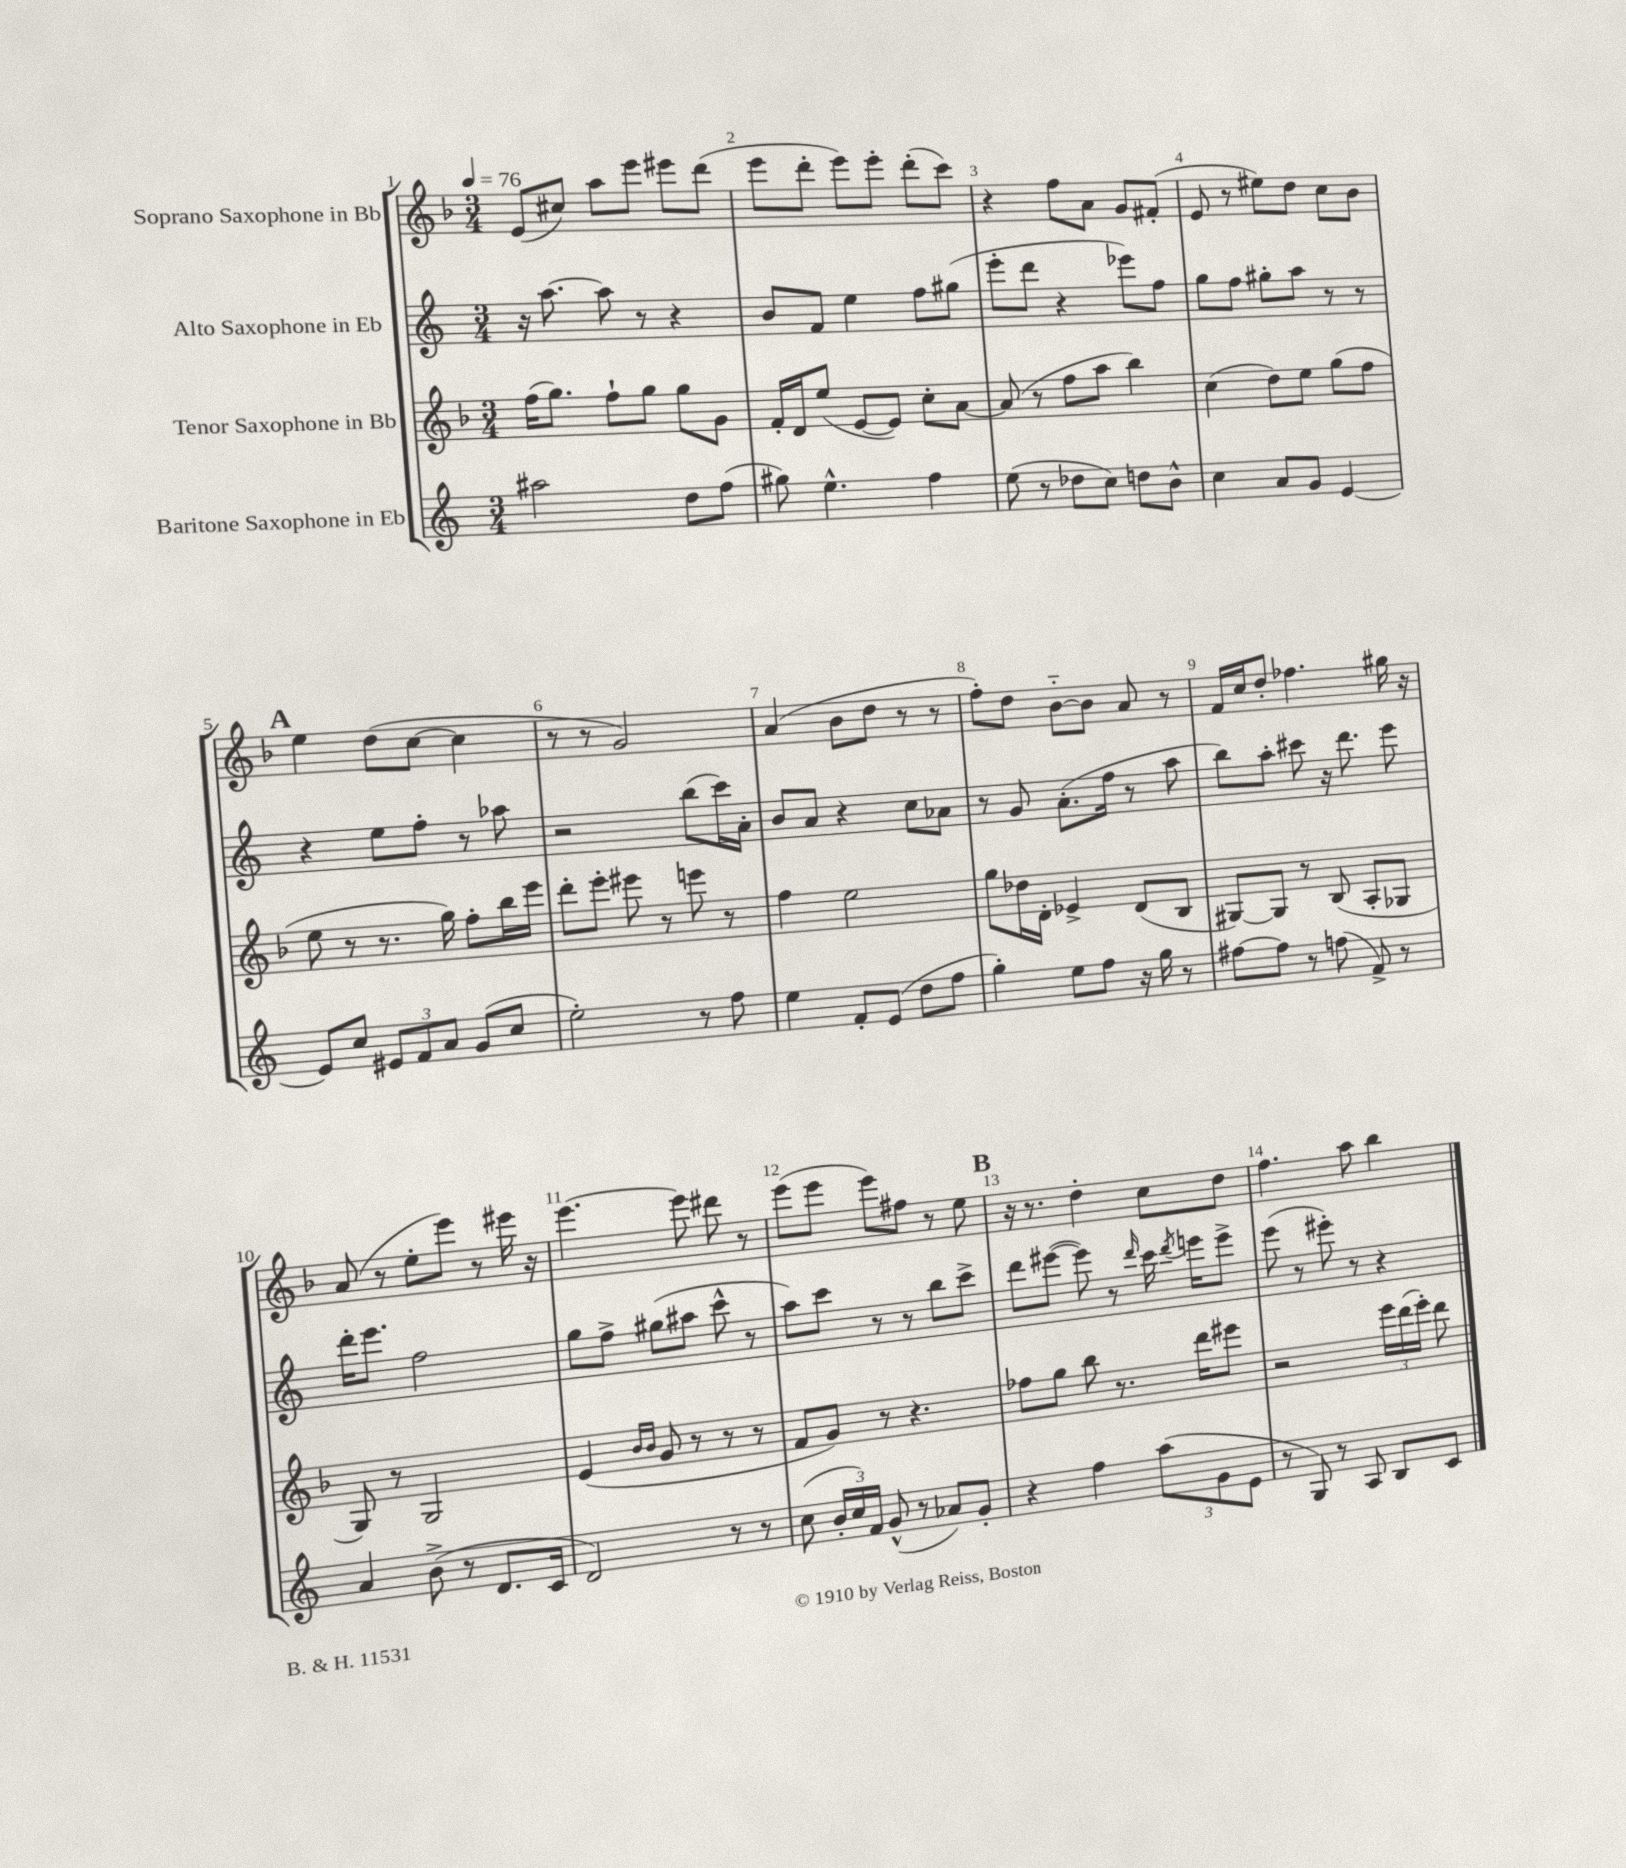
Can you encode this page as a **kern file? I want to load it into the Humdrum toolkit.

**kern	**kern	**kern	**kern
*staff4	*staff3	*staff2	*staff1
*clefG2	*clefG2	*clefG2	*clefG2
*k[]	*k[b-]	*k[]	*k[b-]
*M3/4	*M3/4	*M3/4	*M3/4
*MM76	*MM76	*MM76	*MM76
2aa#	(16ff	16r	(8e
.	8.gg)	[8.aa	.
.	.	.	8cc#)
.	8ff`	8aa]	8aa
.	8gg	8r	8eee
8dd	8gg	4r	8eee#
(8ff	8g	.	(8ddd
=	=	=	=
8gg#)	16f'	8b	8eee
.	16d	.	.
4.ee^^	(8ee	8f	8ddd'
.	[8e	4ee	8eee)
.	8e])	.	8eee'
4ff	8cc'	8ff	(8ddd'
.	[8a	(8gg#	8ccc)
=	=	=	=
(8ee	(8a]	8eee'	4r
8r	8r	8ddd	.
8dd-	8ff	4r	8ff
8cc)	8aa	.	8a
8dd	4bb-)	8eee-)	8g
8b^^	.	8ff	(8f#'
=	=	=	=
4cc	(4cc	8gg	8e
.	.	8ff	8r
8a	8dd)	8gg#'	8ee#)
8g	8ee	8aa	8dd
[4e	(8gg	8r	8cc
.	8ff	8r	8b-
=	=	=	=
8e]	8ee	4r	4ee
8cc	8r	.	.
12e#	8.r	8ee	(8dd
12f	.	.	.
.	.	8ff'	[8cc
12a	.	.	.
.	16gg)	.	.
(8g	8ff'	8r	4cc]
8cc	16bb-	8aa-	.
.	16eee	.	.
=	=	=	=
2ee')	8ddd'	2r	8r
.	8eee'	.	8r
.	8eee#	.	2g)
.	8r	.	.
8r	8eee	(8bb	.
8ff	8r	16ccc)	.
.	.	16a'	.
=	=	=	=
4ee	4ff	8b	(4a
.	.	8a	.
8f'	2ee	4r	8b-
(8e	.	.	8dd
8dd	.	8cc	8r
8ff	.	8a-	8r
=	=	=	=
4gg')	8gg	8r	8ff')
.	16dd-	8g	8dd
.	16d'	.	.
8ee	4e-^	(8.a'	[8b-'~
8ff	.	.	8b-]
.	.	16ff	.
16r	(8d	8r	8a
16gg	.	.	.
8r	8B-	8aa	8r
=	=	=	=
[8ff#	[8G#)	8bb)	16f
.	.	.	16cc
8ff#]	8G#]	8aa'	8dd'
8r	8r	8ccc#	4.ff-
(8ff	(8B-	16r	.
.	.	8.ddd	.
8f^)	8A'	.	.
8r	8G-	8eee	16gg#
.	.	.	16r
=	=	=	=
4a	8G)	16ddd'	(8a
.	.	8.eee	.
.	8r	.	8r
(8b^	2G	2ff	8ee'
8r	.	.	8eee)
8.d	.	.	8r
.	.	.	16eee#
16c	.	.	16r
=	=	=	=
2d)	(4e	8gg	[4.eee
.	.	8ff^	.
.	16qqb-	.	.
.	16qqb-	.	.
.	8g	(8gg#	.
.	8r	8aa#	8eee]
8r	8r	8ccc^^	8ddd#
8r	8r	8r	8r
=	=	=	=
(8cc	8f	8aa)	(8eee
24b'	8g)	8ccc	8eee
24cc)	.	.	.
24f	.	.	.
(8g^^	8r	8r	8eee)
8r	4.r	8r	8ff#
8a-)	.	8bb	8r
8g'	.	8ccc^	8ee
=	=	=	=
4r	8ff-	8ddd	16r
.	.	.	8.r
.	8gg	([8eee#	.
4ff	8bb-	8eee#])	4dd'
.	8.r	8r	.
.	.	16qqddd	.
(12aa	.	16ccc	8cc
.	.	8qddd	.
.	16ddd	16eee	.
12g	.	.	.
.	8eee#	8eee^	8dd
12e	.	.	.
=	=	=	=
8r	2r	(8eee	4.ff
8G)	.	8r	.
8r	.	8eee#')	.
8A	.	8r	8aa
8B	24eee	4r	4bb-
.	(24ddd	.	.
.	24eee')	.	.
8c	8ddd	.	.
==	==	==	==
*-	*-	*-	*-
